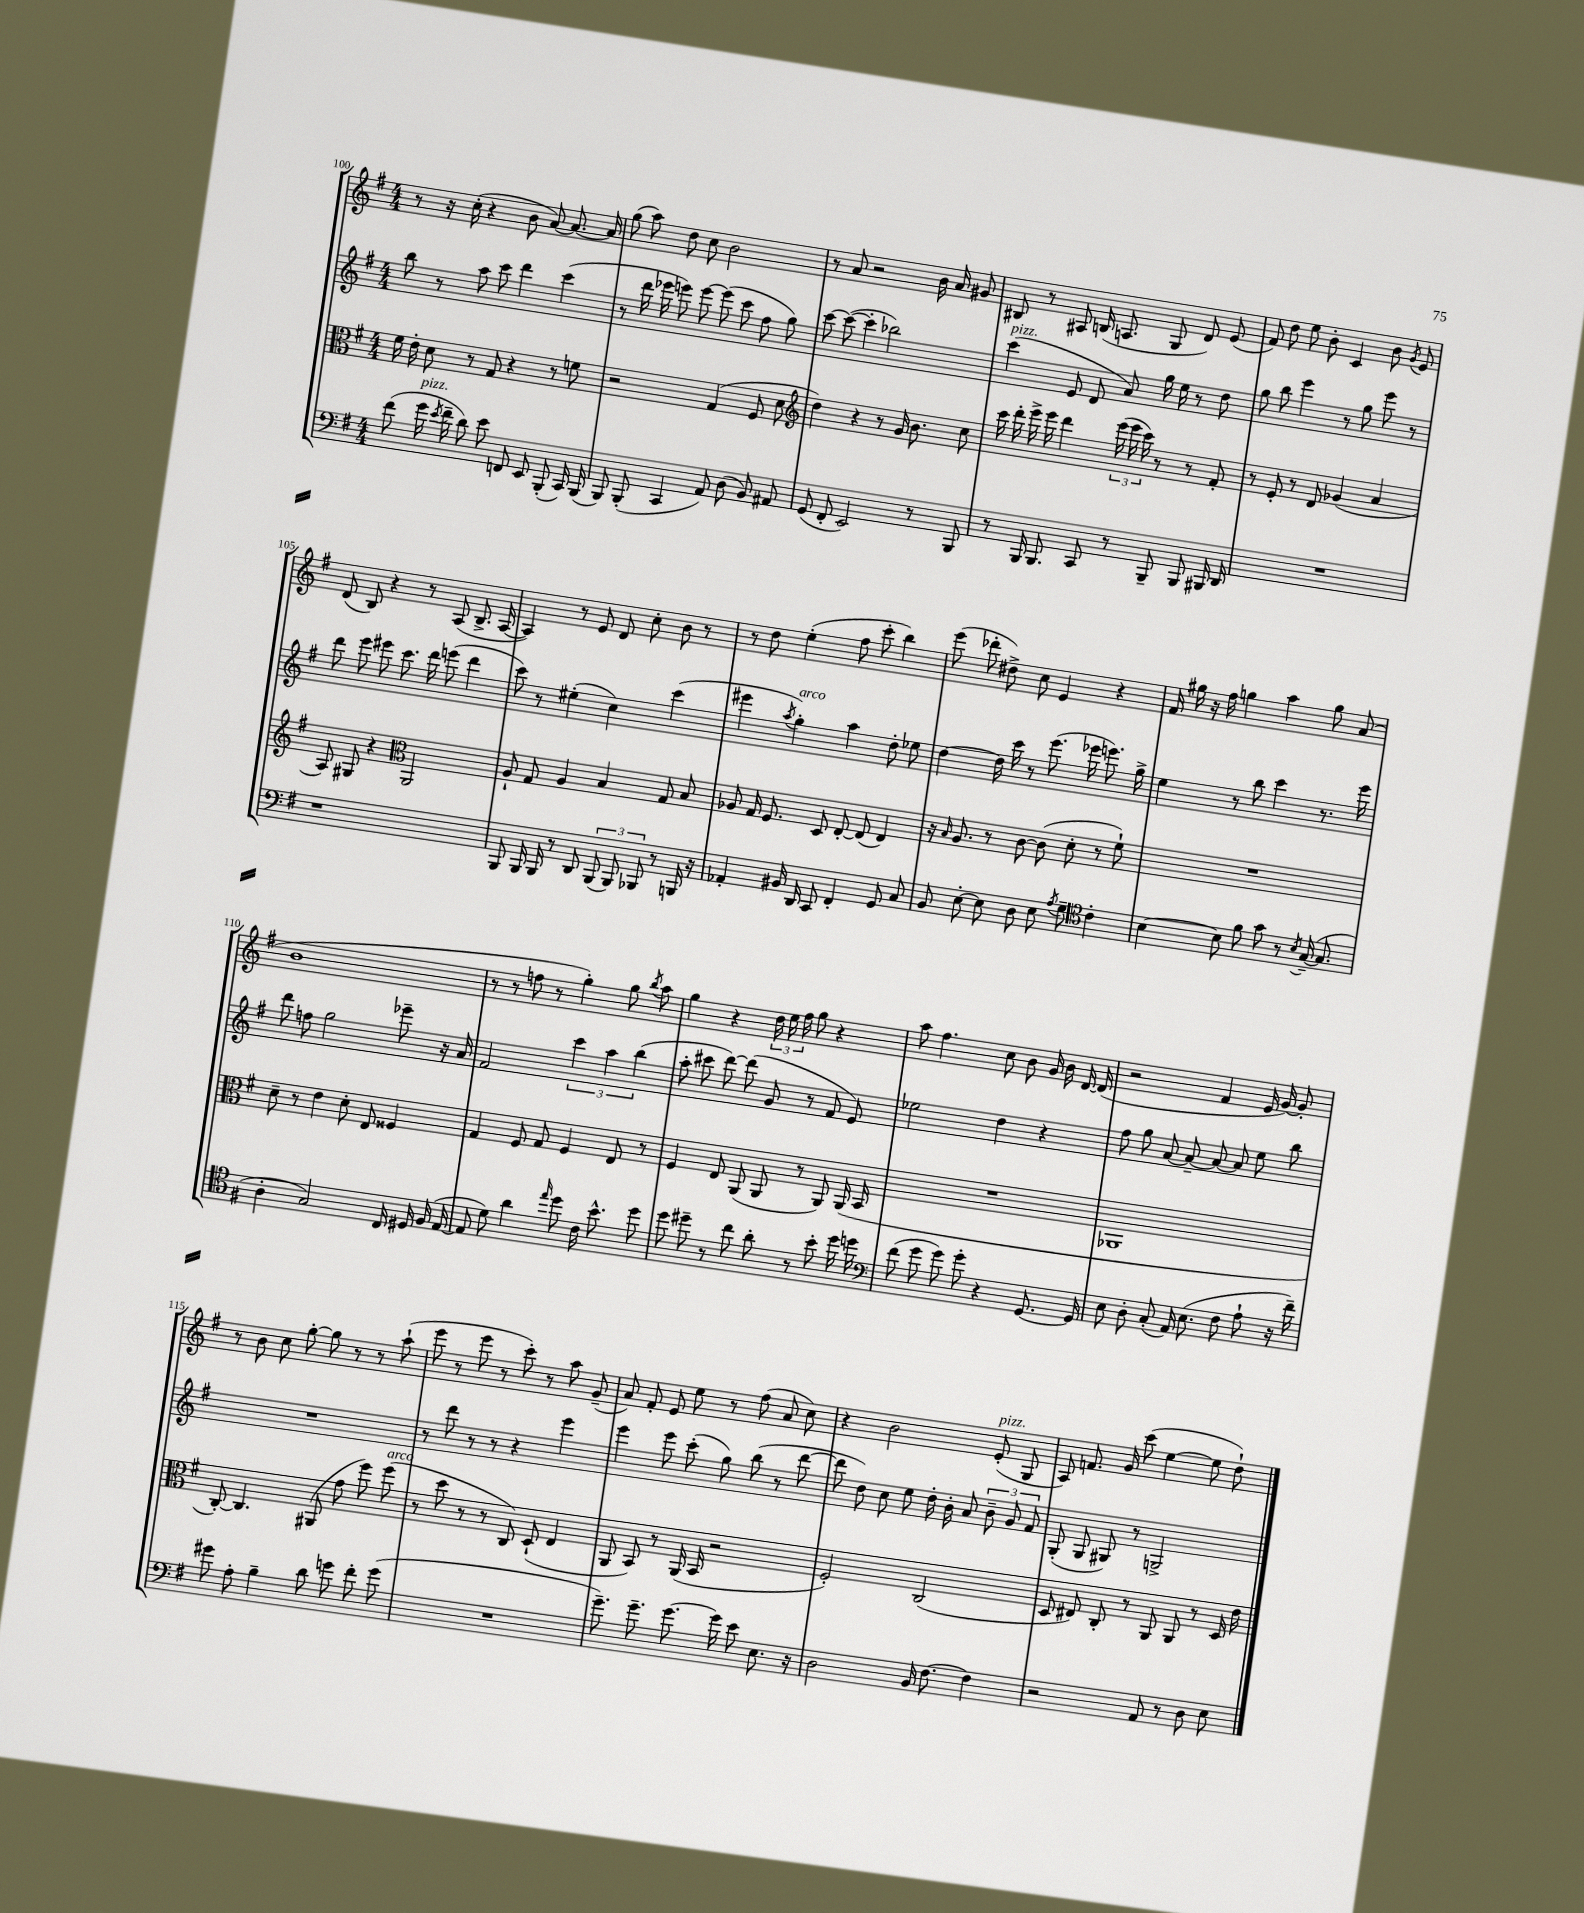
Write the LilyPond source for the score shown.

<<
\new StaffGroup <<
\new Staff = "s0" {
    \clef treble \key g \major \numericTimeSignature \time 4/4
    \autoBeamOff r8 r16 c''16-.( r4 b'8 a'8~) a'8.~ a'16 |
    g''8( a''8) d''8 c''8 b'2 |
    r8 a'8 r2 b'16 a'16 gis'8 |
    bis8 r8 ais8 b16( a8. g8 d'8) e'8( |
    fis'8) d''8 e''8 b'8-. c'4 b'8 \acciaccatura { g'8 } e'8 |
    d'8( b8) r4 r8 a8( b8.-> a16~ |
    a4) r8 e'8 d'8 c''8-. b'8 r8 |
    r8 d''8 e''4-.( fis''8 c'''8-. b''4) |
    e'''8( des'''8-. dis''8->) c''8 e'4 r4 |
    fis'16 gis''16 r16 fis''16 g''4 a''4 g''8 a'8( |
    b'1 |
    r8 r8 f''8 r8 g''4-.) g''8 \acciaccatura { b''8 } a''8 |
    g''4 r4 \tuplet 3/2 { d''16 e''16 fis''16 } g''8 r4 |
    a''8 fis''4. c''8 b'8 g'16 b'16 d'16~ d'16( |
    r2 fis'4 e'16 g'16~) g'8-. |
    r8 b'8 c''8 g''8~-. g''8 r8 r8 a''8-!( |
    e'''8 r8 e'''8 r8 c'''8-.) r8 a''8 g'8--( |
    a'8) fis'8-. e'8 e''8 r8 fis''8( a'8 c''8) |
    r4 b'2 e'8-.^\markup { \italic "pizz." }( g8 |
    a8) f'8. g'16 c'''8( e''4~ e''8 d''8-!) \bar "|." |
}
\new Staff = "s1" {
    \clef treble \key g \major \numericTimeSignature \time 4/4
    \autoBeamOff b''8 r8 a''8 c'''8 d'''4 c'''4( |
    r8 d'''16 ees'''16 e'''8) e'''8~ e'''8( c'''8 fis''8 g''8) |
    c'''8~ c'''8~( c'''4-. bes''2) |
    c'''4^\markup { \italic "pizz." }( e'8 d'8 a'8) g''16 e''16 r8 d''8 |
    g''8 b''8 e'''4 r8 g''8 e'''8 r8 |
    d'''8 e'''8 eis'''8 c'''8. d'''16 e'''8( d'''4 |
    c'''8) r8 eis''4-.( c''4) c'''4( |
    eis'''4 \acciaccatura { a''8 } g''4-.^\markup { \italic "arco" }) a''4 d''8-. ees''8 |
    d''4~ d''16 c'''16 r8 e'''8.( ees'''16 e'''8.) g''16-> |
    e''4 r8 b''8 c'''4 r8. e'''16 |
    d'''8 f''8 g''2 ees'''8-- r16 a'16 |
    fis'2 \tuplet 3/2 { c'''4 a''4 b''4( } |
    a''8-. cis'''8 d'''8~) d'''8( g'8 r8 fis'8 e'8) |
    ees''2 d''4 r4 |
    fis''8 g''8 a'8~ a'8~-- a'8~ a'8 e''8 b''8 |
    R1 |
    r8 d'''8 r8 r8 r4 e'''4 |
    e'''4 e'''8 c'''8-.( g''8) b''8( r8 d'''8~ |
    d'''8 d''8) c''8 e''8 d''16-. b'16-. a'8 \tuplet 3/2 { b'8-- g'8 fis'8 } |
    g8-.( g8 gis8) r8 g2-> \bar "|." |
}
\new Staff = "s2" {
    \clef alto \key g \major \numericTimeSignature \time 4/4
    \autoBeamOff fis'16 e'16-. d'8 r8 g8 r4 r8 f'8 |
    r2 g4( fis8 d'8 |
    \clef treble d''4) r4 r8 g'16 b'8. c''8 |
    c'''16 d'''16-. e'''16-> e'''16 d'''4 \tuplet 3/2 { e'''16( e'''16 c'''16) } r8 r8 fis'8-. |
    r8 e'8-. r8 d'8 ges'4( a'4 |
    a8) gis8 r4 \clef alto a,2 |
    a8-! g8 a4 b4 g8 b8 |
    aes8 g16 fis8. d8 e8~-. e8( e4) |
    r16 \grace { b16 } a8. r8 c'8~ c'8( d'8-. r8 fis'8-!) |
    R1 |
    d'8-- r8 e'4 d'8-. e8 fisis4 |
    g4 fis8 g8 fis4 e8 r8 |
    fis4 e8 a,8( a,8 r8 a,8) a,16( b,16 |
    R1 |
    aes,1 |
    c8~-.) c4. ais,8( g'8 fis''8) fis''8^\markup { \italic "arco" }( |
    r8 d''8 r8 r8 c8) d8-!( e4 |
    a,8 b,8) r8 a,16( b,16 r2 |
    fis2-.) c2( |
    d8 eis8) c8-. r8 a,8 a,8 r8 d16 e'16 \bar "|." |
}
\new Staff = "s3" {
    \clef bass \key g \major \numericTimeSignature \time 4/4
    \autoBeamOff fis'8( g'16^\markup { \italic "pizz." } \acciaccatura { e'8 } fis'16-- d'8) e'8 f,8 e,8 b,,8-.( c,16) b,,16( |
    b,,8) b,,8-.( c,4 a,8) d8( b,8) ais,8 |
    g,8( fis,8-. e,2) r8 b,,8 |
    r8 b,,16 b,,8. c,8 r8 b,,8-- b,,8 bis,,16 d,16 |
    R1 |
    r1 |
    b,,8 b,,16 b,,16 r8 d,8 \tuplet 3/2 { b,,8( b,,8) bes,,8 } r8 b,,16 r16 |
    aes,4-. bis,16 d,16 c,8 fis,4-. g,8 c8 |
    b,8 e8~-. e8 d8 e8 \acciaccatura { a8 } g8-- \clef tenor c'4-. |
    b4~ b8 fis'8 g'8 r8 \acciaccatura { b8 } g16~--( g8. |
    a4-. g2) c16 dis16 fis16( e16~ |
    e8 d'8) a'4 \grace { e''16 } d''8 c'16 b'8.-^ d''8 |
    d''8 dis''8-- r8 c''8 a'8-. r8 b'8-. dis''16 d''16 |
    \clef bass fis'8( g'8 g'8) g'8-. r4 g,8.~ g,16 |
    e8 d8-. c8-.( a,16) e8.( fis8 a8-! r16 fis'16--) |
    gis'8 a8-. b4-- d'8 g'8 fis'8-. g'8( |
    R1 |
    g'8.--) g'8.-- g'8.~ g'16 e'8 e8. r16 |
    d2 b,16 fis8.~ fis4 |
    r2 a,8 r8 d8 e8 \bar "|." |
}
>>
>>
\layout { \context { \Score currentBarNumber = #100 } }
